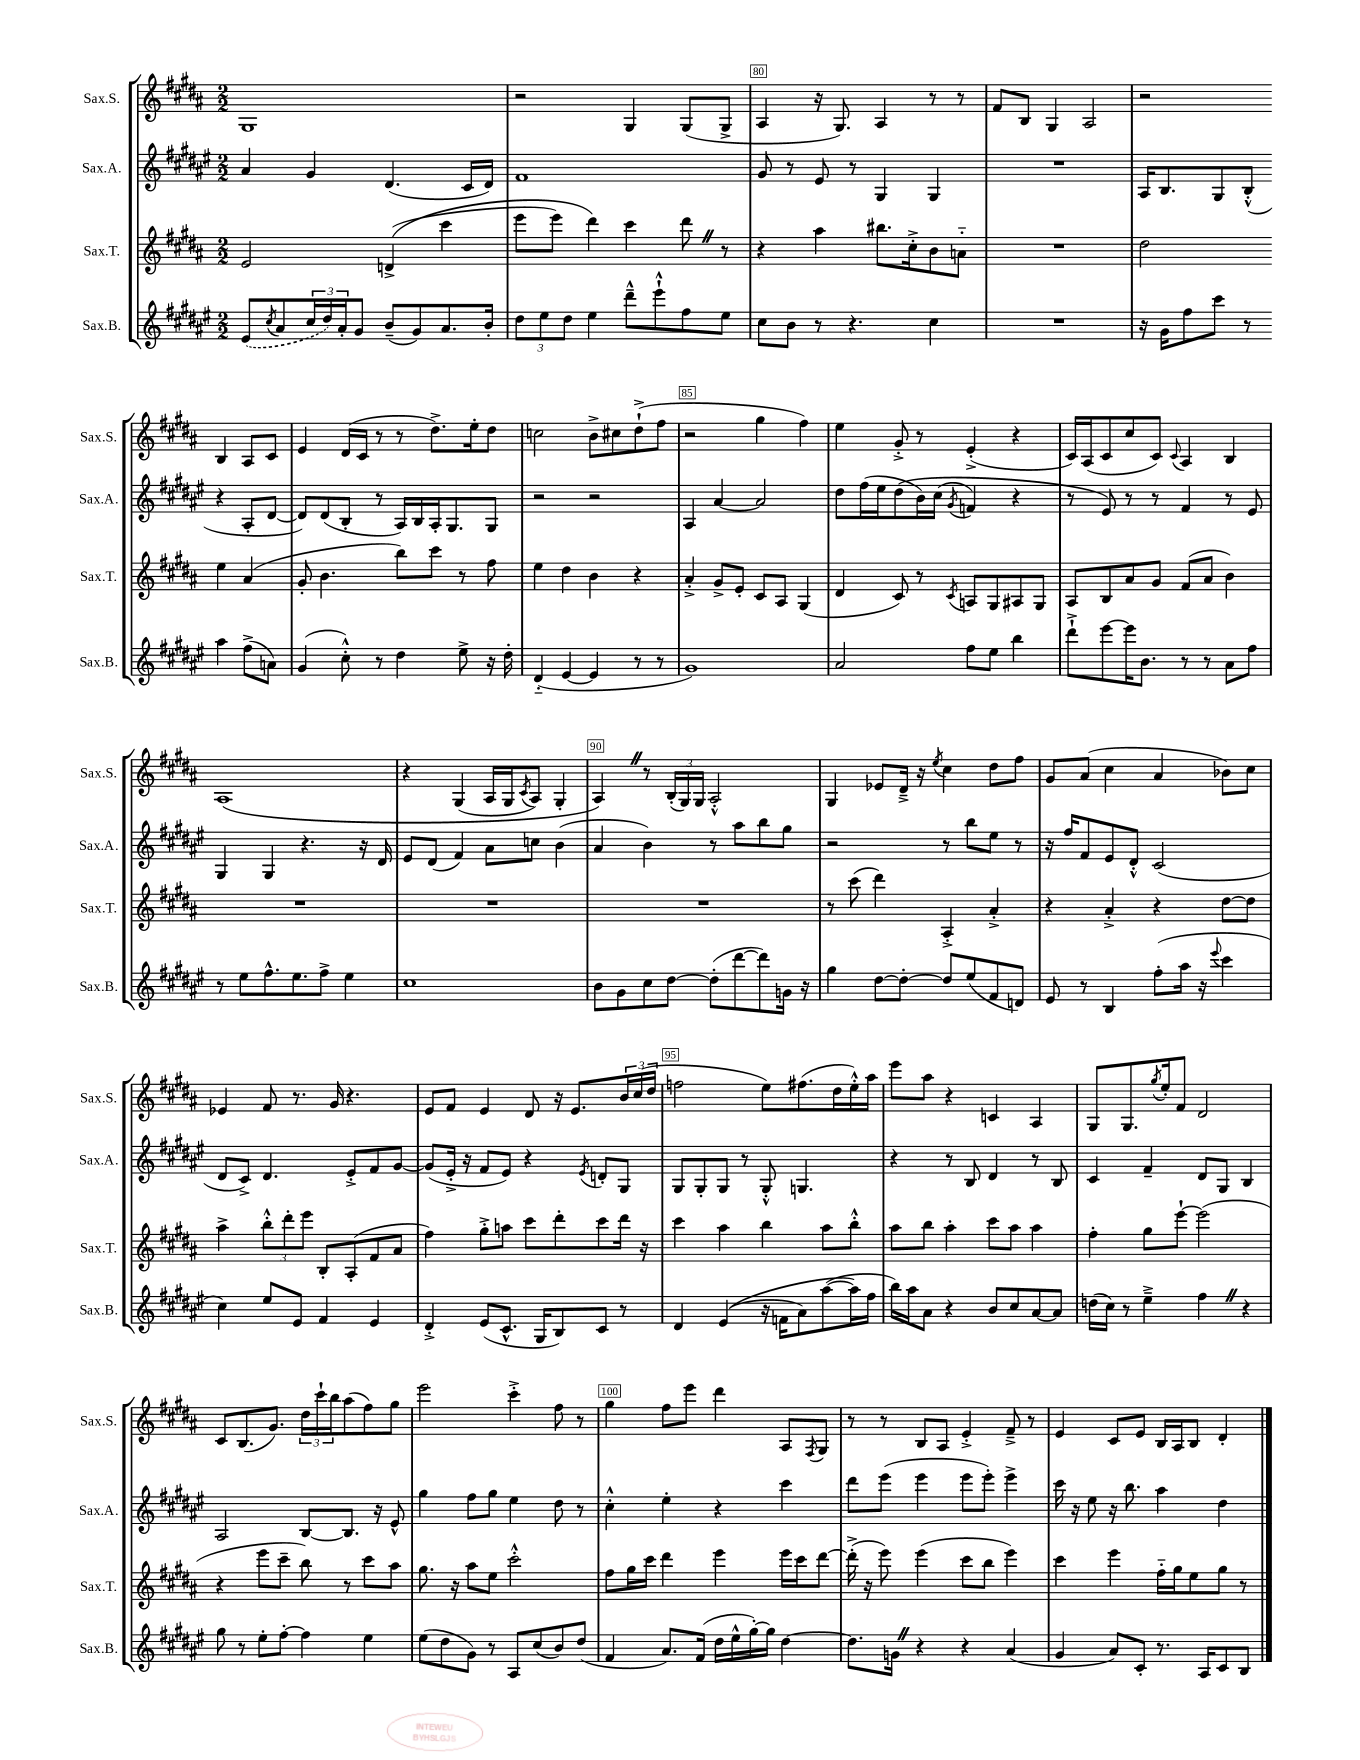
<<
\new StaffGroup <<
\new Staff = "s0" \with { instrumentName = "Sax.S." shortInstrumentName = "Sax.S." } {
    \clef treble \key b \major \numericTimeSignature \time 2/2
    gis1 |
    r2 gis4 gis8( gis8-> |
    ais4 r16 gis8.) ais4 r8 r8 |
    fis'8 b8 gis4 ais2 |
    r2 b4 ais8 cis'8 |
    e'4 dis'16( cis'16 r8 r8 dis''8.->) e''16-. dis''8 |
    c''2 b'8-> cis''8 dis''8-!->( fis''8 |
    r2 gis''4 fis''4) |
    e''4 gis'8-.-> r8 e'4-.->( r4 |
    cis'16) ais16( cis'8 cis''8 cis'8) \appoggiatura { cis'8 } ais4 b4 |
    ais1\( |
    r4 gis4( ais16 gis16 \acciaccatura { cis'8 } ais8) gis4-. |
    ais4\) \once \override BreathingSign.text = \markup { \musicglyph "scripts.caesura.straight" } \breathe r8 \tuplet 3/2 { b16-.( gis16) gis16 } ais2-.-^ |
    gis4 ees'8 dis'16---> r16 \acciaccatura { e''8 } cis''4 dis''8 fis''8 |
    gis'8 ais'8( cis''4 ais'4 bes'8) cis''8 |
    ees'4 fis'8 r8. gis'16 r4. |
    e'8 fis'8 e'4 dis'8 r16 e'8. \tuplet 3/2 { b'16 cis''16( dis''16 } |
    f''2 e''8) fis''8.( dis''16 e''16-.-^) ais''16 |
    e'''8 ais''8 r4 c'4 ais4 |
    gis8 gis8. \acciaccatura { gis''8 } e''16-. fis'8 dis'2 |
    cis'8 b8.( gis'8.) \tuplet 3/2 { dis''16 cis'''16-! b''16 } ais''8( fis''8) gis''8 |
    e'''2 cis'''4-.-> fis''8 r8 |
    gis''4 fis''8 e'''8 dis'''4 ais8 \acciaccatura { fis8 } gis8 |
    r8 r8 b8 ais8 e'4-.-> fis'8---> r8 |
    e'4 cis'8 e'8 b16 ais16 b8 dis'4-. \bar "|." |
}
\new Staff = "s1" \with { instrumentName = "Sax.A." shortInstrumentName = "Sax.A." } {
    \clef treble \key fis \major \numericTimeSignature \time 2/2
    ais'4 gis'4 dis'4.( cis'16 dis'16) |
    fis'1 |
    gis'8 r8 eis'8 r8 gis4 gis4 |
    R1 |
    ais16 b8. gis8 b8-.-^( r4 ais8-. dis'8~ |
    dis'8) dis'8( b8-. r8 ais16) b16 ais16-. gis8. gis8 |
    r2 r2 |
    ais4 ais'4~ ais'2 |
    dis''8 fis''16( eis''16 dis''8\( b'16) cis''16( \acciaccatura { gis'8 } f'4) r4 |
    r8 eis'8\) r8 r8 fis'4 r8 eis'8 |
    gis4 gis4 r4. r16 dis'16 |
    eis'8 dis'8( fis'4) ais'8 c''8 b'4( |
    ais'4 b'4) r8 ais''8 b''8 gis''8 |
    r2 r8 b''8 eis''8 r8 |
    r16 fis''16 fis'8 eis'8 dis'8-.-^ cis'2( |
    dis'8 cis'8->) dis'4. eis'8-.-> fis'8 gis'8~ |
    gis'8( eis'16-.-> r16 fis'8 eis'8) r4 \acciaccatura { eis'8 } d'8-. gis8 |
    gis8 gis8-. gis8 r8 gis8-.-^ g4. |
    r4 r8 b8 dis'4 r8 b8 |
    cis'4 fis'4-- dis'8 gis8 b4 |
    ais2 b8~ b8. r16 eis'8-^ |
    gis''4 fis''8 gis''8 eis''4 dis''8 r8 |
    cis''4-.-^ eis''4-. r4 cis'''4 |
    dis'''8 eis'''8( eis'''4 eis'''8 eis'''8-.) eis'''4-> |
    cis'''16 r16 eis''8 r16 b''8. ais''4 dis''4 \bar "|." |
}
\new Staff = "s2" \with { instrumentName = "Sax.T." shortInstrumentName = "Sax.T." } {
    \clef treble \key b \major \numericTimeSignature \time 2/2
    e'2 d'4->(\( cis'''4 |
    e'''8 e'''8) dis'''4\) cis'''4 dis'''8 \once \override BreathingSign.text = \markup { \musicglyph "scripts.caesura.straight" } \breathe r8 |
    r4 ais''4 bis''8. cis''16-.-> b'8 a'8-_ |
    R1 |
    dis''2 e''4 ais'4( |
    gis'8-. b'4. b''8) cis'''8 r8 fis''8 |
    e''4 dis''4 b'4 r4 |
    ais'4-.-> gis'8-> e'8-. cis'8 ais8 gis4( |
    dis'4 cis'8) r8 \acciaccatura { cis'8 } a8 gis8 ais8 gis8 |
    ais8 b8 ais'8 gis'8 fis'8( ais'8 b'4) |
    R1 |
    R1 |
    R1 |
    r8 cis'''8( dis'''4) ais4-.-> ais'4-.-> |
    r4 ais'4-.-> r4 dis''8~ dis''8 |
    ais''4-> \tuplet 3/2 { b''8-.-^ dis'''8-. e'''8 } b8-. ais8-.( fis'8 ais'8 |
    fis''4) gis''8-.-> a''8 cis'''8 dis'''8-. cis'''8 dis'''16 r16 |
    cis'''4 ais''4 b''4 ais''8 b''8-.-^ |
    ais''8 b''8 ais''4-. cis'''8 ais''8 ais''4 |
    fis''4-. gis''8 e'''8~-! e'''2( |
    r4 e'''8 cis'''8-- b''8) r8 cis'''8 ais''8 |
    gis''8. r16 ais''8 e''8 cis'''2-.-^ |
    fis''8 gis''16 cis'''16 dis'''4 e'''4 e'''16 cis'''16 dis'''8~ |
    dis'''16-.->( r16 e'''8) e'''4( cis'''8 b''8 e'''4) |
    cis'''4 e'''4 fis''16-_ gis''16 e''8 gis''8 r8 \bar "|." |
}
\new Staff = "s3" \with { instrumentName = "Sax.B." shortInstrumentName = "Sax.B." } {
    \clef treble \key fis \major \numericTimeSignature \time 2/2
    \once \slurDashed eis'8( \acciaccatura { cis''8 } ais'8 \tuplet 3/2 { cis''16 dis''16) ais'16-. } gis'8 b'8--( gis'8) ais'8. b'16-. |
    \tuplet 3/2 { dis''8 eis''8 dis''8 } eis''4 dis'''8---^ eis'''8-!-^ fis''8 eis''8 |
    cis''8 b'8 r8 r4. cis''4 |
    R1 |
    r16 gis'16 fis''8 cis'''8 r8 ais''4 fis''8->( a'8) |
    gis'4( cis''8-.-^) r8 dis''4 eis''8-> r16 dis''16-. |
    dis'4-_( eis'4~ eis'4 r8 r8 |
    gis'1) |
    ais'2 fis''8 eis''8 b''4 |
    dis'''8-!-> eis'''8~ eis'''16 b'8. r8 r8 ais'8 fis''8 |
    r8 eis''8 fis''8.-^ eis''8. fis''8-> eis''4 |
    cis''1 |
    b'8 gis'8 cis''8 dis''8~ dis''8-.( dis'''8~ dis'''8) g'16 r16 |
    gis''4 dis''8~ dis''8~-. dis''8 eis''8( fis'8 d'8) |
    eis'8 r8 b4 fis''8-.( ais''16 r16 \appoggiatura { eis'''8 } cis'''4 |
    cis''4) eis''8 eis'8 fis'4 eis'4 |
    dis'4-.-> eis'8( cis'8.-^ gis16 b8) cis'8 r8 |
    dis'4 eis'4(\( r16 f'16 ais'8) ais''8~( ais''16\) fis''16 |
    b''16) ais''16 ais'8 r4 b'8 cis''8 ais'8~ ais'8 |
    d''16( cis''16) r8 eis''4---> fis''4 \once \override BreathingSign.text = \markup { \musicglyph "scripts.caesura.straight" } \breathe r4 |
    gis''8 r8 eis''8-. fis''8~-. fis''4 eis''4 |
    eis''8( dis''8 gis'8) r8 ais8 cis''8( b'8) dis''8( |
    fis'4 ais'8.) fis'16( dis''16 eis''16-^ gis''16~-.) gis''16 dis''4~ |
    dis''8. g'16 \once \override BreathingSign.text = \markup { \musicglyph "scripts.caesura.straight" } \breathe r4 r4 ais'4( |
    gis'4 ais'8) cis'8-. r8. ais16 cis'8 b8 \bar "|." |
}
>>
>>
\layout { \context { \Score currentBarNumber = #78 \override BarNumber.break-visibility = ##(#f #t #t) barNumberVisibility = #(every-nth-bar-number-visible 5) \override BarNumber.stencil = #(make-stencil-boxer 0.1 0.3 ly:text-interface::print) } }
